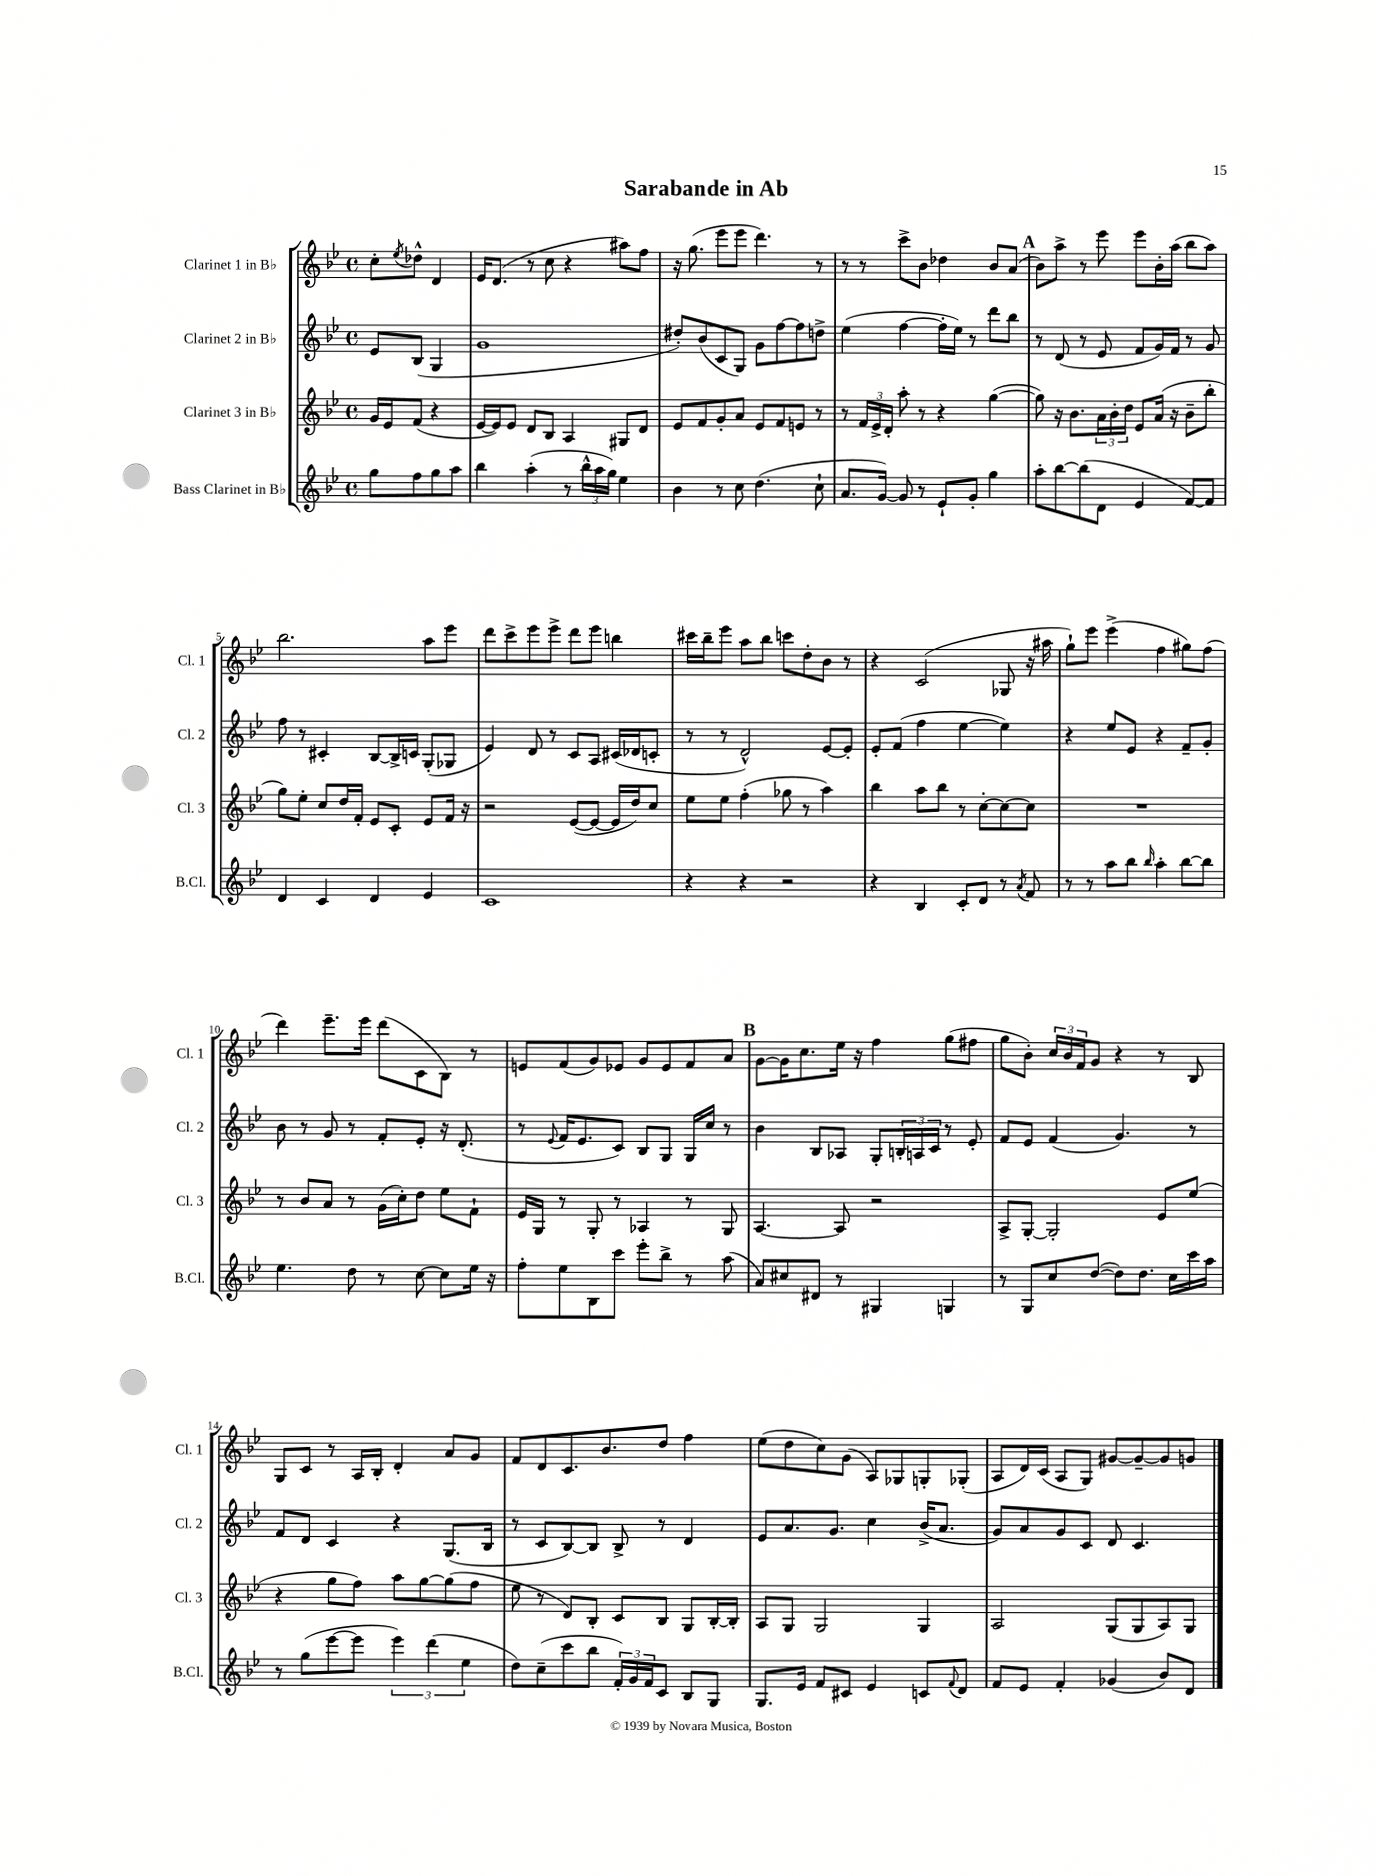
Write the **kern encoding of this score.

**kern	**kern	**kern	**kern
*staff4	*staff3	*staff2	*staff1
*clefG2	*clefG2	*clefG2	*clefG2
*k[b-e-]	*k[b-e-]	*k[b-e-]	*k[b-e-]
*M4/4	*M4/4	*M4/4	*M4/4
*met(c)	*met(c)	*met(c)	*met(c)
8gg	16g	8e-	8cc'
.	16e-	.	.
.	.	.	8qee-
8ff	(8f	(8B-	8dd-^^
8gg	4r	4G	4d
8aa	.	.	.
=	=	=	=
4bb-	[16e-	1g	16e-
.	16e-])	.	(8.d
.	8e-	.	.
(4aa'	8d	.	8r
.	8B-	.	8cc
8r	4A	.	4r
24bb-^^	.	.	.
24aa	.	.	.
24gg)	.	.	.
4ee-	8G#	.	8aa#)
.	8d	.	8ff
=	=	=	=
4b-	8e-	8dd#')	16r
.	.	.	(8.gg
.	8f	(8b-	.
8r	8g'	8c	8eee-
8cc	8a	8G)	8eee-
(4.dd	8e-	8g	4.ddd)
.	8f	[8ff	.
.	8e	8ff]	.
8cc`	8r	8dd^	8r
=	=	=	=
8.a	8r	(4ee-	8r
.	24f	.	8r
.	24e-^	.	.
[16g)	.	.	.
.	24d'	.	.
8g]	8aa'	[4ff	8ccc^
8r	8r	.	8b-
8e-`	4r	16ff']	4dd-
.	.	16ee-)	.
8g'	.	8r	.
4gg	([4gg	8ddd	8b-
.	.	8bb-	(8a
=	=	=	=
8aa'	8gg])	8r	8b-)
[8bb-	16r	(8d	8aa^
.	8.b-	.	.
(8bb-]	.	8r	8r
8d	24a	8e-	8eee-
.	24b-'	.	.
.	24dd	.	.
4e-	8e-	8f	8eee-
.	(16a	16g)	16b-'
.	16r	16f	(16aa
[8f)	8b-~	8r	8bb-
8f]	8bb-'	8g	8aa)
=	=	=	=
4d	8gg)	8ff	2.bb-
.	8ee-'	8r	.
4c	8cc	4c#'	.
.	16dd	.	.
.	16f'	.	.
4d	8e-	[8B-	.
.	8c'	16B-^]	.
.	.	16c	.
4e-	8e-	(8G'	8aa
.	16f	8G-	8eee-
.	16r	.	.
=	=	=	=
1c	2r	4e-)	8ddd
.	.	.	8ccc^
.	.	8d	8eee-
.	.	8r	8eee-^
.	([8e-	8c	8ddd
.	8e-_	8A	8eee-
.	16e-]	(16c#	4bb
.	16dd)	16d-	.
.	8cc	8c'	.
=	=	=	=
4r	8ee-	8r	16ccc#
.	.	.	16bb-~
.	8ee-	8r	8eee-
4r	(4ff'	2d^^)	8aa
.	.	.	8bb-
2r	8gg-	.	8ccc
.	8r	.	8dd'
.	4aa)	[8e-	8b-
.	.	8e-']	8r
=	=	=	=
4r	4bb-	8e-'	4r
.	.	(8f	.
4B-	8aa	4ff	(2c
.	8bb-	.	.
8c'	8r	[4ee-	.
8d	[8cc'	.	.
8r	8cc_	4ee-])	8G-
8qa	.	.	.
8f	8cc]	.	16r
.	.	.	16aa#
=	=	=	=
8r	1r	4r	8gg`)
8r	.	.	8eee-
8aa	.	8ee-	(4eee-^
8bb-	.	8e-	.
16qqbb-	.	.	.
4aa'	.	4r	4ff
[8bb-	.	8f~	8gg#)
8bb-]	.	8g'	(8ff
=	=	=	=
4.ee-	8r	8b-	4ddd)
.	8b-	8r	.
.	8a	8g	8.eee-~
8dd	8r	8r	.
.	.	.	16eee-
8r	(16g	8f'	(8ddd
.	16cc')	.	.
[8cc	8dd	8e-'	8c
8cc]	8ee-	16r	8B-)
.	.	(8.d'	.
16ee-	8f`	.	8r
16r	.	.	.
=	=	=	=
8ff'	16e-	8r	8e
.	16G	.	.
.	.	8qqe-	.
8ee-	8r	16f	(8f
.	.	8.e-	.
8B-	8G'	.	8g)
8ccc	8r	8c)	8e-
8eee-'	4A-	8B-	8g
8bb-^	.	8G	8e-
8r	8r	16G	8f
.	.	16cc	.
(8aa	8G	8r	8a
=	=	=	=
8a)	[4.A	4b-	[8g
8cc#	.	.	16g]
.	.	.	8.cc
8d#	.	8B-	.
8r	8A]	8A-	16ee-
.	.	.	16r
4G#	2r	8G'	4ff
.	.	24B'	.
.	.	24A	.
.	.	24c	.
4G	.	8r	(8gg
.	.	8e-'	8ff#
=	=	=	=
8r	8A^	8f	8gg
8G	[8G'	8e-	8b-')
8cc	2G']	(4f	24cc
.	.	.	24b-
.	.	.	24f
([8dd	.	.	8g
8dd])	.	4.g)	4r
8.dd	.	.	.
.	8e-	.	8r
16cc	.	.	.
16ccc	(8ee-	8r	8B-
16aa	.	.	.
=	=	=	=
8r	4r	8f	8G
(8gg	.	8d	8c
[8eee-	8gg	4c	8r
8eee-]	8ff)	.	16A
.	.	.	16B-'
6eee-)	8aa	4r	4d'
.	[8gg	.	.
(6ddd	.	.	.
.	(8gg]	(8.G	8a
6ee-	.	.	.
.	8ff	.	8g
.	.	16B-	.
=	=	=	=
8dd)	8ee-	8r	8f
(8cc~	8r	8c	8d
8ccc	8d)	[8B-)	8.c
8bb-	8B-'	8B-]	.
.	.	.	8.b-
24f')	8c	8B-^	.
24g	.	.	.
24f	.	.	.
8c	8B-	8r	8dd
8B-	8G	4d	4ff
8G	[16B-'	.	.
.	16B-']	.	.
=	=	=	=
8.G	8A	8e-	(8ee-
.	8G	8.a	8dd
16e-	.	.	.
8f	2G	.	8cc)
.	.	8.g	.
8c#	.	.	(8g
4e-	.	4cc	8A)
.	.	.	8G-
8c	4G	(16b-^	8G'
.	.	8.a	.
8qqf	.	.	.
8d	.	.	(8G-'
=	=	=	=
8f	2A	8g)	8A
8e-	.	8a	16d)
.	.	.	(16c
4f'	.	8g	8A
.	.	8c	8G)
(4g-	(8G	8d	[8g#
.	8G	4.c	8g#~_
8b-)	8A)	.	8g#]
8d	8G	.	8g
==	==	==	==
*-	*-	*-	*-
